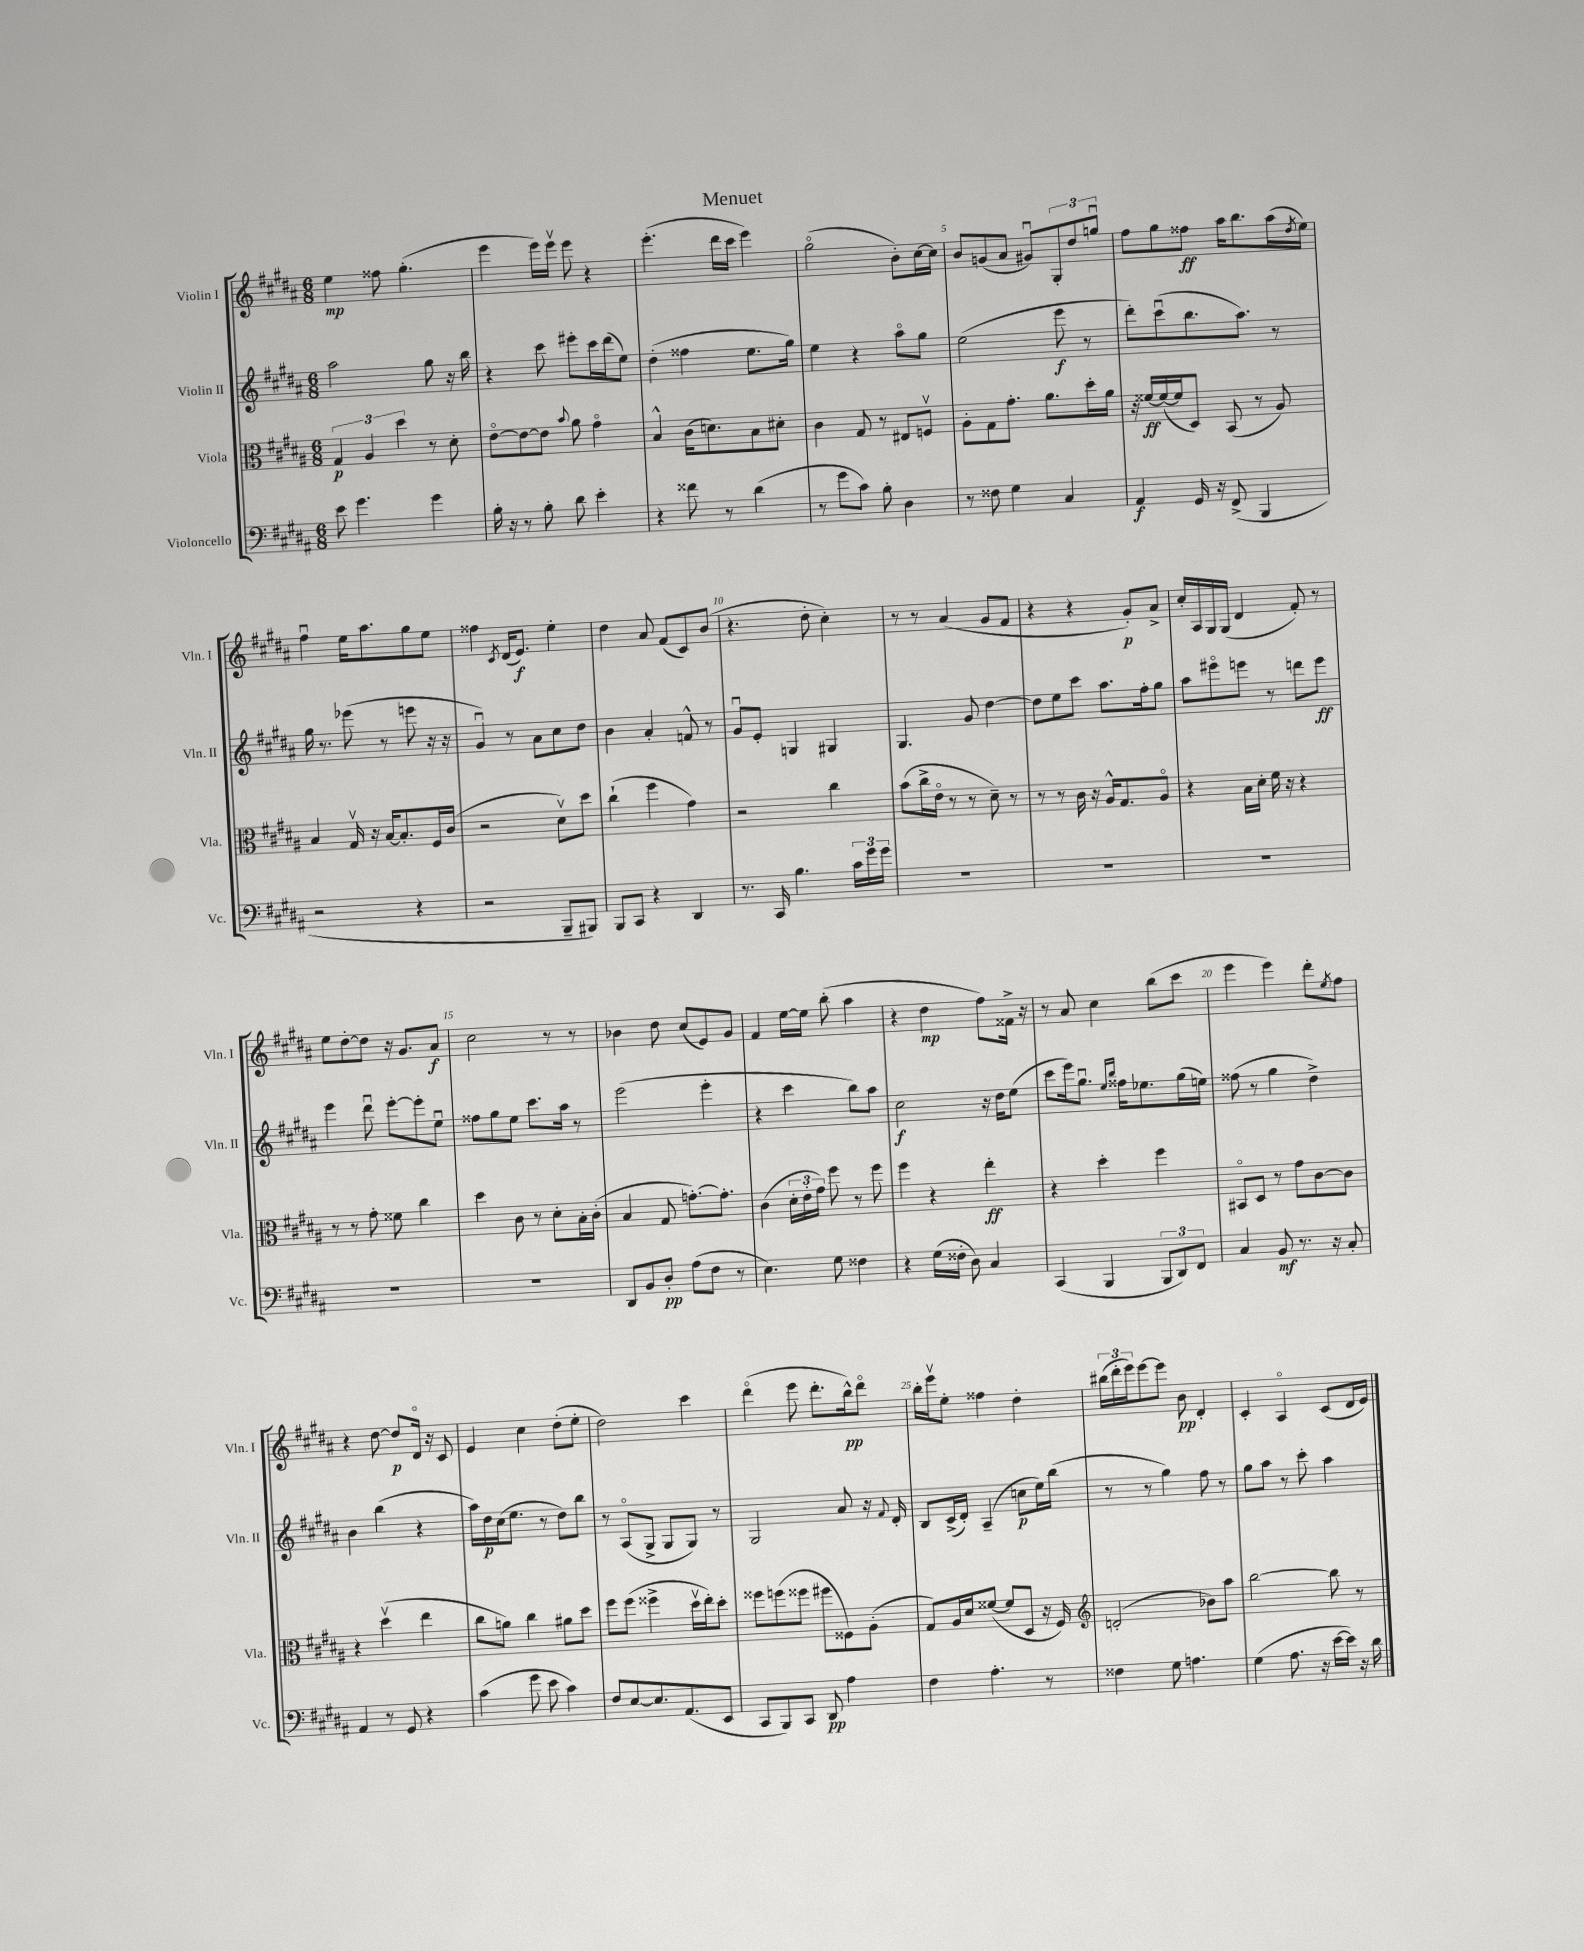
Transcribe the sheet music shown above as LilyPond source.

\header { title = "Menuet" }
<<
\new StaffGroup <<
\new Staff = "s0" \with { instrumentName = "Violin I" shortInstrumentName = "Vln. I" } {
    \clef treble \key b \major \numericTimeSignature \time 6/8
    e''4\mp fisis''8 gis''4.-.( |
    e'''4 e'''16) e'''16\upbow e'''8 r4 |
    e'''4.-.( dis'''16 cis'''16 e'''4) |
    gis''2\flageolet( b'8-.) cis''16~ cis''16 |
    b'8 g'8( ais'8 gis'8\downbow) \tuplet 3/2 { gis8-. dis''8 g''8\downbow } |
    fis''8 gis''8 fisis''8\ff ais''16 b''8. ais''16( \acciaccatura { dis''8 } e''16) |
    fis''4\downbow e''16 ais''8. gis''8 e''8 |
    fisis''4 \acciaccatura { cis'8 } dis'16( e'8.\f) e''4-. |
    dis''4 ais'8 fis'8( cis'8) b'8( |
    r4. dis''8-. cis''4-.) |
    r8 r8 ais'4( gis'8 fis'8 |
    r4 r4 gis'8-.\p) ais'8-> |
    cis''16-. ais16 gis16 gis16( dis'4 fis'8-.) r8 |
    e''8 dis''8~-. dis''8 r16 gis'8. ais'8\f |
    cis''2 r8 r8 |
    bes'4 dis''8 cis''8( e'8) gis'8 |
    fis'4 e''16~ e''16 b''8-.( ais''4 |
    r4 dis''4\mp fis''8) fisis'16-> r16 |
    r8 ais'8 cis''4 b''8( cis'''8 |
    e'''4 e'''4) dis'''8-. \acciaccatura { e''8 } fis''8 |
    r4 dis''8~ dis''8\p dis'16\flageolet r16 cis'8 |
    e'4 cis''4 dis''8-.( e''8-. |
    dis''2) cis'''4 |
    dis'''4\flageolet( e'''8 dis'''8.-. b''16-^\pp) dis'''8\flageolet |
    b''16-. e'''16\upbow e''8-. fisis''4 dis''4-. |
    \tuplet 3/2 { bis''16( dis'''16-. e'''16) } e'''8~ e'''8 b'8\pp dis'4-. |
    cis'4-. ais4\flageolet cis'8( dis'16 e'16) \bar "|." |
}
\new Staff = "s1" \with { instrumentName = "Violin II" shortInstrumentName = "Vln. II" } {
    \clef treble \key b \major \numericTimeSignature \time 6/8
    ais''2 gis''8 r16 b''16 |
    r4 cis'''8 eis'''8-. cis'''16 dis'''16( e''8) |
    dis''4-.( fisis''4 e''8. gis''16) |
    e''4 r4 ais''8\flageolet gis''8 |
    e''2( e'''8\f r8 |
    dis'''8-.) cis'''8\downbow( b''8. ais''8.) r8 |
    gis''16 r8. ees'''8( r8 e'''8 r16 r16 |
    gis'4\downbow) r8 ais'8 cis''8 dis''8 |
    b'4 ais'4-. f'8-^ r8 |
    gis'8\downbow e'8-. g4 gis4 |
    gis4. gis'8 dis''4~ |
    dis''8 e''8 cis'''8 ais''8. fis''16-. gis''8 |
    ais''8 eis'''8\flageolet e'''8 r8 d'''8 e'''8\ff |
    e'''4 dis'''8\downbow e'''8~-. e'''8-. e''8\downbow |
    fisis''8 gis''8 e''8 cis'''8. ais''16 r8 |
    e'''2( e'''4-. |
    r4 cis'''4 b''8) ais''8 |
    cis''2\f r16 dis''16 e''8( |
    cis'''8 e'''16) gis''8.\downbow \grace { e''16 b''16 } fisis''16 ees''8. gis''16( e''16) |
    fisis''8( r8 gis''4 dis''4->) |
    b'4 b''4( r4 |
    ais''16) dis''16\p cis''16( e''8. r8 dis''8) b''8 |
    r8 ais8\flageolet( gis8-> gis8 gis8) r8 |
    gis2 ais'8 r16 \appoggiatura { fis'8 } dis'16-. |
    b8 cis'16->( dis'16-.) ais4--( c''8\p e''16) b''16( |
    r8 r8 gis''4) fis''8 r8 |
    gis''8 ais''8 r8 cis'''8-. ais''4 \bar "|." |
}
\new Staff = "s2" \with { instrumentName = "Viola" shortInstrumentName = "Vla." } {
    \clef alto \key b \major \numericTimeSignature \time 6/8
    \tuplet 3/2 { gis4\p ais4 dis''4 } r8 dis'8-. |
    e'8~\flageolet e'8~ e'8 \appoggiatura { b'8 } ais'8 gis'4\flageolet |
    b4-^ cis'16( d'8.) b8 dis'8-. |
    cis'4 gis8 r8 eis8 f8\upbow |
    ais8-. gis8 gis'8.-. ais'8. dis''16-. ais'16 |
    r16 fisis'16~\ff fisis'16~( fisis'16 dis8) b,8( r8 ais8) |
    b4 gis16\upbow r16 b16~ b8.-. fis16 cis'16( |
    r2 dis'8\upbow) dis''8 |
    cis''4-!( fis''4 gis'4) |
    r2 cis''4 |
    b'8( cis''16-> e'16\flageolet r8 r8 dis'8--) r8 |
    r8 r8 cis'16 r16 ais16-^ gis8. ais8\flageolet |
    r4 b16 dis'16-. fis'16 r16 r4 |
    r8 r8 gis'8-. fisis'8 cis''4 |
    dis''4 cis'8 r8 dis'8-. b16-. cis'16-.( |
    b4 gis8 g'8.~-.) g'8.-. |
    cis'4( \tuplet 3/2 { dis'16-. e'16-. gis'16) } fis''8 r8 fis''8 |
    fis''4 r4 e''4-.\ff |
    r4 dis''4-. fis''4 |
    bis,8\flageolet dis8 r8 gis'8 cis'8~ cis'8 |
    r4 dis''4\upbow( e''4 |
    cis''8 a'8) cis''4 ais'8 dis''8 |
    fis''8 fis''8( fisis''4-> dis''16\upbow e''16-.) dis''8-. |
    fisis''8 f''8( fisis''8 fis''8 fisis8) ais8-.( |
    gis8) ais16 dis'16 fisis'8~( fisis'8 dis8 r16 fis16) |
    \clef treble d'2-.( bes'8) ais''8 |
    b''2~ b''8 r8 \bar "|." |
}
\new Staff = "s3" \with { instrumentName = "Violoncello" shortInstrumentName = "Vc." } {
    \clef bass \key b \major \numericTimeSignature \time 6/8
    e'8 gis'4. gis'4 |
    b16-. r16 r8 b8-. dis'8 e'4-. |
    r4 fisis'8 r8 dis'4( |
    r8 gis'8 cis'8) b8-. dis4 |
    r8 fisis8 gis4 cis4 |
    ais,4\f gis,16 r16 fis,8->( b,,4 |
    r2 r4 |
    r2 b,,8-- bis,,8) |
    b,,8 cis,8 r4 dis,4 |
    r8. cis,16 b4. \tuplet 3/2 { cis'16 gis'16 gis'16 } |
    R2. |
    R2. |
    R2. |
    R2. |
    R2. |
    dis,8 b,8 dis8-.\pp ais8( fis8 r8 |
    e4.) gis8 fisis4 |
    r4 gis16( fisis16-. dis8) cis4 |
    cis,4( b,,4 \tuplet 3/2 { b,,8 dis,8) fis,8 } |
    cis4 b,8\mf r8. r16 cis8-. |
    ais,4 r8 gis,8 r4 |
    cis'4( gis'8 e'8 cis'4) |
    fis8 e8~ e8. ais,8.( e,8 |
    cis,8 b,,8) cis,8 dis,8\pp ais4 |
    fis4 ais4.-. r8 |
    fisis4 gis8 a4. |
    gis4( ais8. r16 e'16~ e'16) r16 dis'16 \bar "|." |
}
>>
>>
\layout { \context { \Score \override BarNumber.break-visibility = ##(#f #t #t) barNumberVisibility = #(every-nth-bar-number-visible 5) } }
